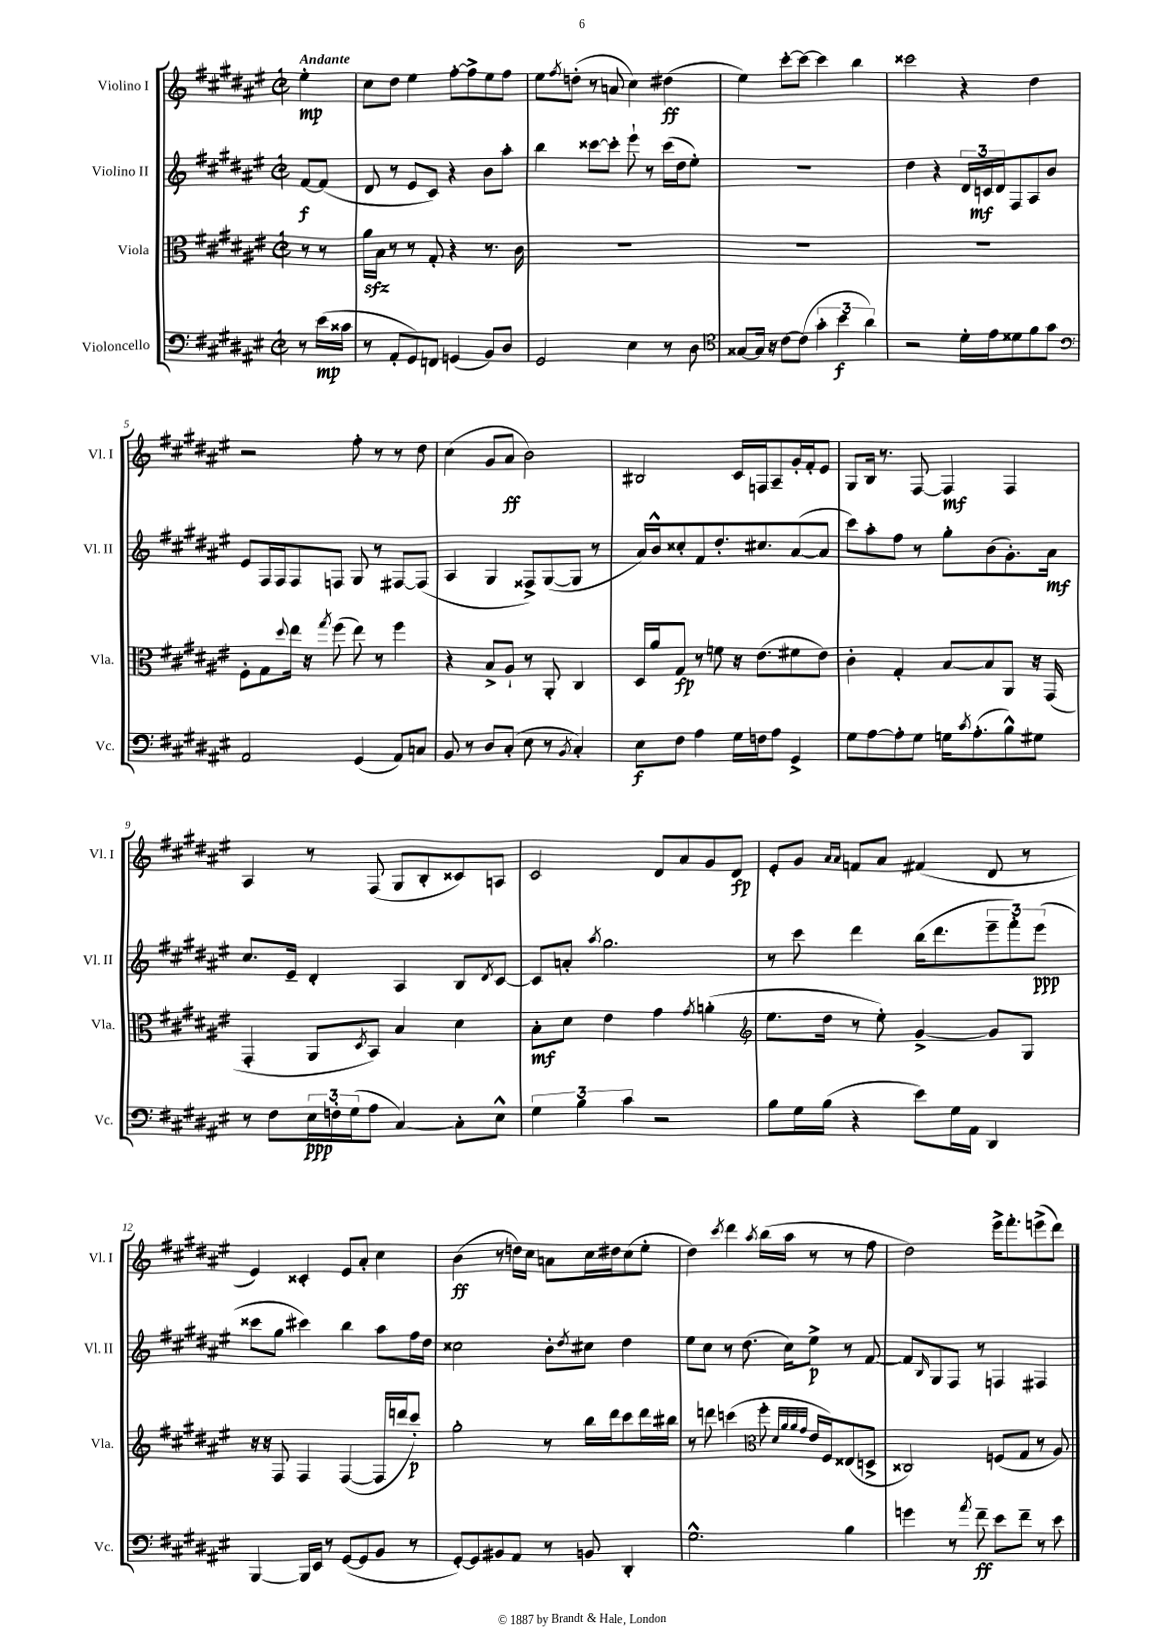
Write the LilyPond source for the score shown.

<<
\new StaffGroup <<
\new Staff = "s0" \with { instrumentName = "Violino I" shortInstrumentName = "Vl. I" } {
    \clef treble \key fis \major \defaultTimeSignature \time 2/2 \partial 4 \tempo "Andante"
    eis''4-.\mp |
    cis''8 dis''8 eis''4 fis''8~-. fis''8-> eis''8 fis''8 |
    eis''8 \acciaccatura { fis''8 } d''8-.( r8 a'8 cis''4) dis''4\ff( |
    eis''4) cis'''8~-. cis'''8~ cis'''4 b''4 |
    cisis'''2 r4 dis''4 |
    r2 fis''8-. r8 r8 dis''8 |
    cis''4( gis'8 ais'8\ff b'2) |
    bis2 cis'16 f16 ais8-- gis'16-. fis'16-. eis'8 |
    gis8 b16 r8. fis8~ fis4\mf fis4 |
    ais4 r8 fis8( gis8 b8-. cisis'8) a8 |
    cis'2 dis'8 ais'8 gis'8 dis'8\fp |
    eis'8-. gis'8 \grace { ais'16 ais'16 } f'8 ais'8 fis'4( dis'8 r8 |
    eis'4) cisis'4-. eis'8 ais'8-. cis''4 |
    b'4\ff( r8 d''16) cis''16 a'8 cis''16 dis''16 cis''8( eis''8-. |
    dis''4) \acciaccatura { cis'''8 } dis'''4 \acciaccatura { ais''8 } b''16( ais''16 r8 r8 fis''8 |
    dis''2) eis'''16-> fis'''8.-. e'''8->( dis'''8) \bar "|." |
}
\new Staff = "s1" \with { instrumentName = "Violino II" shortInstrumentName = "Vl. II" } {
    \clef treble \key fis \major \defaultTimeSignature \time 2/2 \partial 4
    fis'8~\f fis'8( |
    dis'8 r8 eis'8 cis'8) r4 b'8 ais''8-. |
    b''4 cisis'''8~ cisis'''8-. eis'''8-! r8 cisis'''16( dis''16 eis''8-.) |
    R1 |
    dis''4 r4 \tuplet 3/2 { dis'16 c'16\mf dis'16 } fis8 ais8 b'8 |
    eis'8 fis16 fis16 fis8 f8 gis8 r8 fis8~ fis8( |
    ais4 gis4 fisis8->) gis8~( gis8 r8 |
    ais'16) b'16-^ cisis''8-. fis'8 dis''8.-. cis''8. ais'8~( ais'8 |
    cis'''8) ais''8-. fis''8 r8 gis''8-. b'8( gis'8.-.) ais'16\mf |
    cis''8. eis'16-- dis'4-. ais4 b8 \acciaccatura { dis'8 } cis'8~ |
    cis'8 a'8-. \acciaccatura { ais''8 } gis''2. |
    r8 cis'''8 dis'''4 b''16( dis'''8. \tuplet 3/2 { eis'''8-- fis'''8-.) eis'''8\ppp( } |
    cisis'''8 gis''8 cis'''4) b''4 ais''8 fis''16 dis''16 |
    cisis''2 b'8-. \acciaccatura { dis''8 } cis''8 dis''4 |
    eis''8 cis''8 r8 dis''8.( cis''16) eis''8->\p r8 fis'8~ |
    fis'8 \grace { b16 } gis8 fis8 r8 f4 fis4 \bar "|." |
}
\new Staff = "s2" \with { instrumentName = "Viola" shortInstrumentName = "Vla." } {
    \clef alto \key fis \major \defaultTimeSignature \time 2/2 \partial 4
    r8 r8 |
    ais'16\sfz b16 r8 r8 gis8-. r4 r8. cis'16 |
    R1 |
    R1 |
    R1 |
    fis8-. gis8 \appoggiatura { dis''8 } eis''16 r16 \acciaccatura { gis''8 } fis''8( eis''8) r8 fis''4 |
    r4 b8-> ais8-! r8 ais,8-. cis4 |
    dis16 ais'16 gis8\fp r8 f'8 r16 eis'8.( fis'8 eis'8) |
    cis'4-. gis4-. b8~ b8 ais,8 r16 gis,16( |
    gis,4-. ais,8 \acciaccatura { dis8 } b,8) b4 dis'4 |
    b8-.\mf dis'8 eis'4 gis'4 \acciaccatura { gis'8 } a'4-.( |
    \clef treble eis''8. dis''16 r8 eis''8-.) gis'4~-> gis'8 gis8 |
    r16 r16 fis8 fis4 fis4~( fis16 d'''16 cis'''8-.\p) |
    gis''2-. r8 b''16 dis'''16 cis'''8 dis'''16 bis''16 |
    r8 d'''8 c'''4( \clef alto fis''8-. \grace { dis'32 ais'32 ais'32 gis'32 } eis'16 fis16) eisis8( d8-> |
    cisis2) f8( gis8 r8 ais8) \bar "|." |
}
\new Staff = "s3" \with { instrumentName = "Violoncello" shortInstrumentName = "Vc." } {
    \clef bass \key fis \major \defaultTimeSignature \time 2/2 \partial 4
    r8 eis'16\mp( cisis'16 |
    r8 ais,8-. gis,8) f,8 g,4( b,8) dis8 |
    gis,2 eis4 r8 dis8 |
    \clef tenor gisis8~ gisis16 r16 cis'8~ cis'8( \tuplet 3/2 { gis'4-. b'4\f ais'4) } |
    r2 dis'16-. eis'16 disis'8 fis'8 gis'8 |
    \clef bass ais,2 gis,4( ais,8) c8 |
    b,8 r8 dis8 cis8-.( eis8 r8 \acciaccatura { b,8 } cis4-.) |
    eis8\f fis8 ais4 gis16 f16 ais8 gis,4-> |
    gis8 ais8~ ais8-. gis8 g16 \acciaccatura { cis'8 } ais8.-.( b8-^) gis8 |
    r8 fis8 \tuplet 3/2 { eis16\ppp f16-. gis16( } ais8 cis4~) cis8-. eis8-^ |
    \tuplet 3/2 { gis4 b4 cis'4 } r2 |
    b8 gis16 b16( r4 eis'8) gis16 ais,16 dis,4 |
    b,,4~ b,,16 eis,16 r8 gis,8~( gis,8 b,8 r8 |
    gis,8~-.) gis,8 bis,8 ais,8 r8 b,8 dis,4-. |
    gis2.-^ b4 |
    g'4 r8 \acciaccatura { ais'8 } fis'8--\ff eis'8 fis'8-- r8 eis'8 \bar "|." |
}
>>
>>
